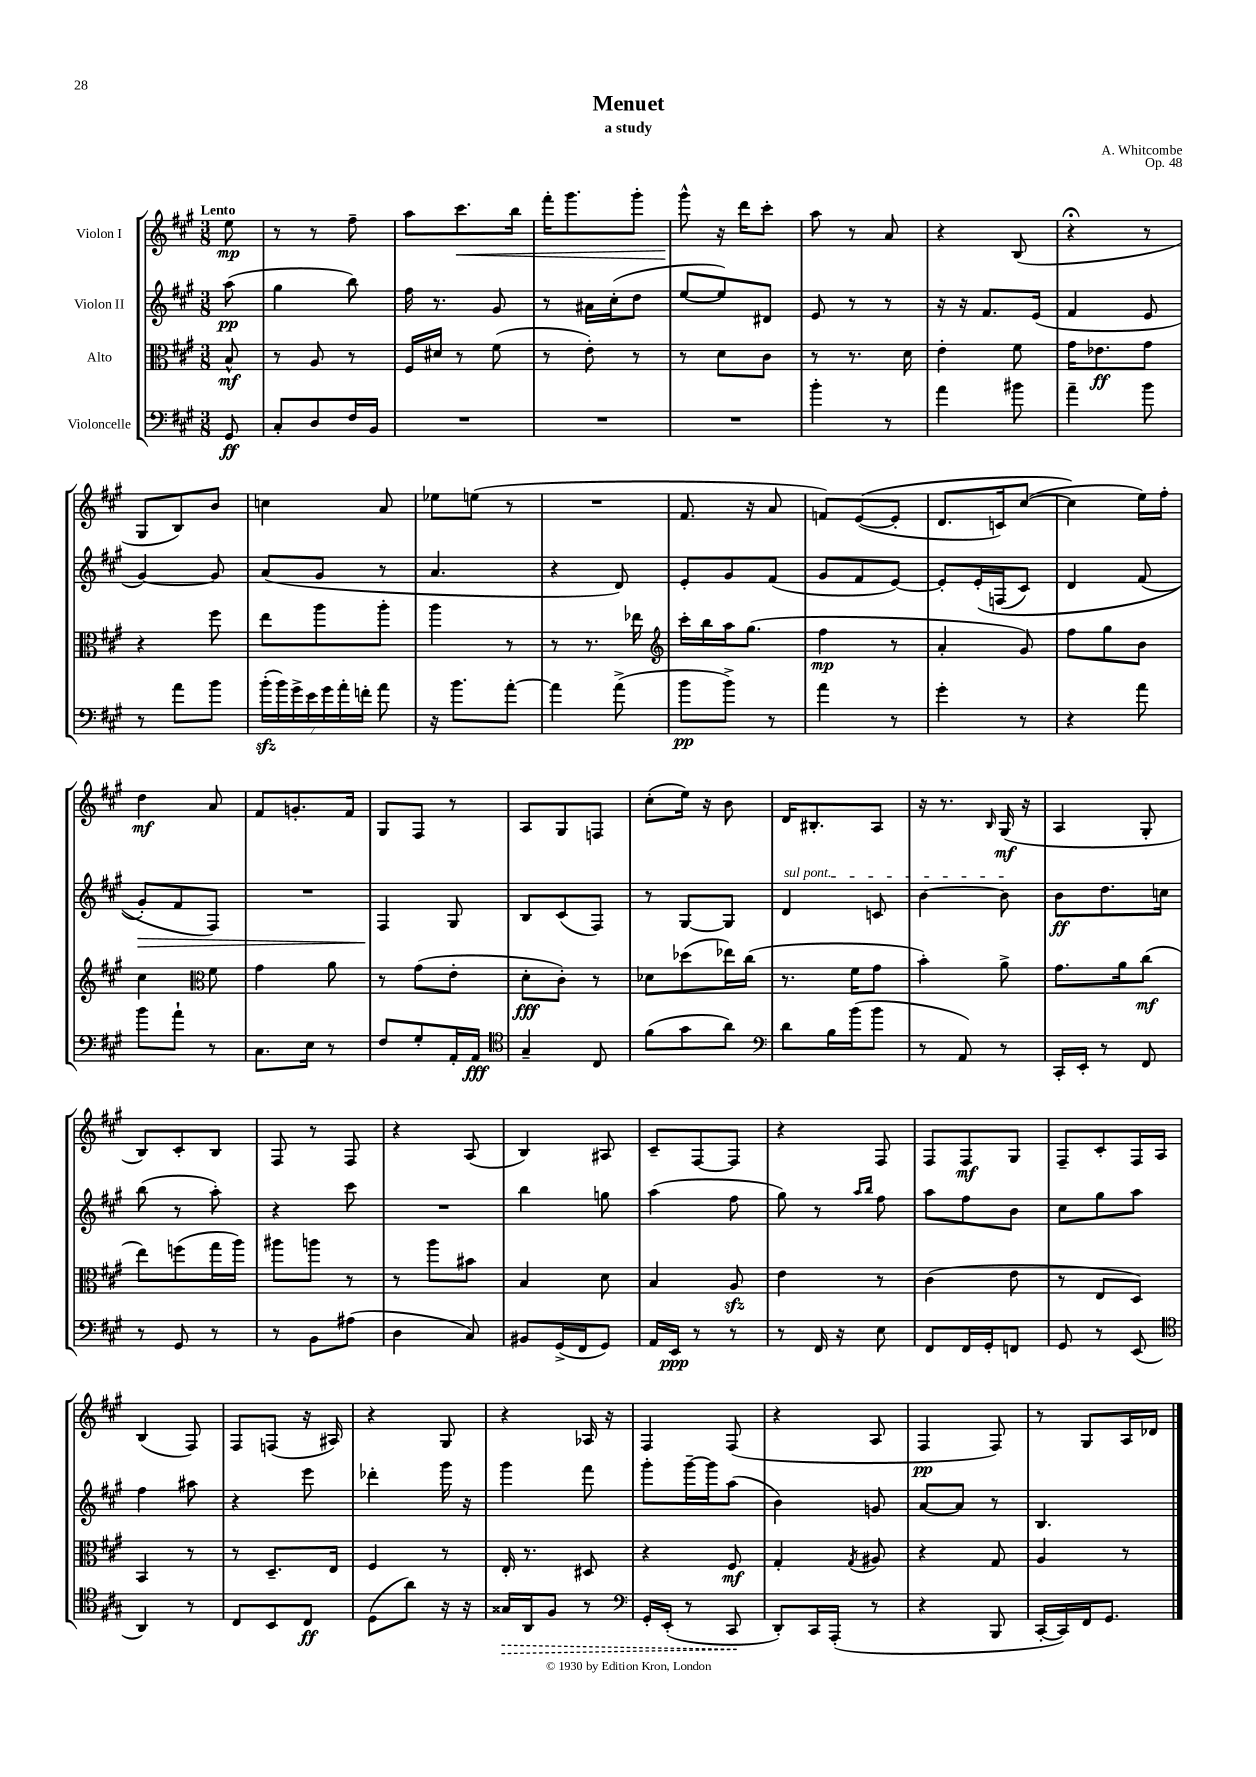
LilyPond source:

\header { title = "Menuet" composer = "A. Whitcombe" subtitle = "a study" opus = "Op. 48" }
<<
\new StaffGroup <<
\new Staff = "s0" \with { instrumentName = "Violon I" } {
    \clef treble \key a \major \numericTimeSignature \time 3/8 \partial 8 \tempo "Lento"
    \autoBeamOff e''8\mp |
    r8 r8 fis''8-- |
    a''8[ cis'''8.\< b''16] |
    fis'''16[-. gis'''8. gis'''8]-. |
    gis'''8-^\! r16 d'''16[ cis'''8]-. |
    a''8 r8 a'8 |
    r4 b8( |
    r4\fermata r8 |
    gis8[ b8) b'8] |
    c''4 a'8 |
    ees''8[ e''8]( r8 |
    R4. |
    fis'8. r16 a'8 |
    f'8[) e'8~(\( e'8]-. |
    d'8.[ c'16) cis''8]~( |
    cis''4\) e''16[) fis''16]-. |
    d''4\mf a'8 |
    fis'8[ g'8.-. fis'16] |
    gis8[ fis8] r8 |
    a8[ gis8 f8] |
    cis''8[-.( e''16]) r16 b'8 |
    d'16[ bis8.-. a8] |
    r16 r8. \grace { b16 } gis16\mf( r16 |
    a4 gis8-. |
    b8[) cis'8-. b8] |
    fis8 r8 fis8 |
    r4 a8( |
    b4) ais8 |
    cis'8[-- fis8~ fis8] |
    r4 fis8 |
    fis8[ fis8\mf gis8] |
    fis8[-- cis'8-. fis16 a16] |
    b4( fis8) |
    fis8[ f8]( r16 ais16) |
    r4 gis8 |
    r4 aes16 r16 |
    fis4 fis8( |
    r4 a8 |
    fis4\pp fis8) |
    r8 gis8[ a16 des'16] \bar "|." |
}
\new Staff = "s1" \with { instrumentName = "Violon II" } {
    \clef treble \key a \major \numericTimeSignature \time 3/8 \partial 8
    \autoBeamOff a''8\pp( |
    gis''4 b''8) |
    fis''16 r8. gis'8 |
    r8 ais'16[ cis''16-.( d''8] |
    e''8[~ e''8) dis'8] |
    e'8 r8 r8 |
    r16 r16 fis'8.[ e'16]( |
    fis'4 e'8 |
    gis'4~) gis'8 |
    a'8[( gis'8] r8 |
    a'4. |
    r4 d'8) |
    e'8[-. gis'8 fis'8]( |
    gis'8[ fis'8 e'8]~) |
    e'8[-. e'16-.\( f16( cis'8]) |
    d'4 fis'8( |
    gis'8[-.\>\) fis'8 fis8]) |
    R4. |
    fis4\! gis8 |
    b8[ cis'8( fis8]) |
    r8 gis8[~ gis8] |
    \once \override TextSpanner.bound-details.left.text = \markup { \italic "sul pont." } d'4\startTextSpan c'8 |
    b'4~ b'8\stopTextSpan |
    b'8[\ff d''8. c''16] |
    b''8( r8 a''8-.) |
    r4 cis'''8 |
    R4. |
    b''4 g''8 |
    a''4( fis''8 |
    gis''8) r8 \grace { a''16[ b''16] } fis''8 |
    a''8[ fis''8 b'8] |
    cis''8[ gis''8 a''8] |
    fis''4 ais''8 |
    r4 e'''8 |
    des'''4-. gis'''16 r16 |
    gis'''4 fis'''8 |
    gis'''8[-. gis'''16~-- gis'''16 a''8]( |
    b'4) g'8 |
    a'8[~ a'8] r8 |
    b4. \bar "|." |
}
\new Staff = "s2" \with { instrumentName = "Alto" } {
    \clef alto \key a \major \numericTimeSignature \time 3/8 \partial 8
    \autoBeamOff b8-^\mf |
    r8 a8 r8 |
    fis16[ dis'16] r8 fis'8( |
    r8 e'8-.) r8 |
    r8 d'8[ cis'8] |
    r8 r8. d'16 |
    e'4-. fis'8 |
    gis'16[ ees'8.\ff gis'8] |
    r4 fis''8 |
    e''8[ a''8 a''8]-. |
    a''4 r8 |
    r8 r8. ees''16 |
    \clef treble cis'''16[-. b''16 a''16 gis''8.]( |
    fis''4\mp r8 |
    a'4-. gis'8) |
    fis''8[ gis''8 b'8] |
    cis''4 \clef alto fis'8 |
    gis'4 a'8 |
    r8 gis'8[( e'8]-. |
    d'8[-.\fff cis'8]-.) r8 |
    des'8[ des''8( ees''16) cis''16]( |
    r8. fis'16[ gis'8] |
    b'4-.) a'8-> |
    gis'8.[ a'16 cis''8]\mf( |
    e''8[) f''8( gis''16 a''16]) |
    ais''8[ a''8] r8 |
    r8 a''8[ bis'8] |
    b4 d'8 |
    b4 a8\sfz |
    e'4 r8 |
    cis'4( e'8 |
    r8 e8[ d8]) |
    b,4 r8 |
    r8 d8.[-- e16] |
    fis4 r8 |
    e16-. r8. dis8 |
    r4 fis8\mf |
    gis4-. \acciaccatura { gis8 } ais8 |
    r4 gis8 |
    a4 r8 \bar "|." |
}
\new Staff = "s3" \with { instrumentName = "Violoncelle" } {
    \clef bass \key a \major \numericTimeSignature \time 3/8 \partial 8
    \autoBeamOff gis,8\ff |
    cis8[-. d8 fis16 b,16] |
    R4. |
    R4. |
    R4. |
    b'4-. r8 |
    a'4 bis'8 |
    a'4-- b'8 |
    r8 a'8[ b'8] |
    \tuplet 7/4 { b'16[-.\sfz( b'16) gis'16-> e'16 gis'16 a'16-. f'16]-. } a'8 |
    r16 b'8.[ a'8]~-. |
    a'4 a'8->( |
    b'8[\pp b'8]->) r8 |
    a'4 r8 |
    gis'4-. r8 |
    r4 a'8 |
    b'8[ a'8]-! r8 |
    cis8.[ e16] r8 |
    fis8[ gis8-. a,16-. a,16]\fff |
    \clef tenor gis4-- cis8 |
    fis'8[( gis'8 a'8]) |
    \clef bass d'8[ b16 b'16( b'8] |
    r8 a,8) r8 |
    cis,16[-. e,16]-. r8 fis,8 |
    r8 gis,8 r8 |
    r8 b,8[ ais8]( |
    d4 cis8) |
    bis,8[ gis,16->( fis,16 gis,8]) |
    a,16[ e,16]\ppp r8 r8 |
    r8 fis,16 r16 e8 |
    fis,8[ fis,16 gis,16-. f,8] |
    gis,8 r8 e,8( |
    \clef tenor a,4) r8 |
    cis8[ b,8 cis8]\ff |
    d8[( a'8]) r16 r16 |
    \once \override Hairpin.style = #'dashed-line gisis16[\> a,16 fis8] r8 |
    \clef bass gis,16[-. e,16]-.( r8 cis,8\! |
    d,8[-.) cis,16 a,,16]-.( r8 |
    r4 b,,8 |
    cis,16[~-. cis,16) fis,16 gis,8.] \bar "|." |
}
>>
>>
\layout { \context { \Score \remove "Bar_number_engraver" } }
